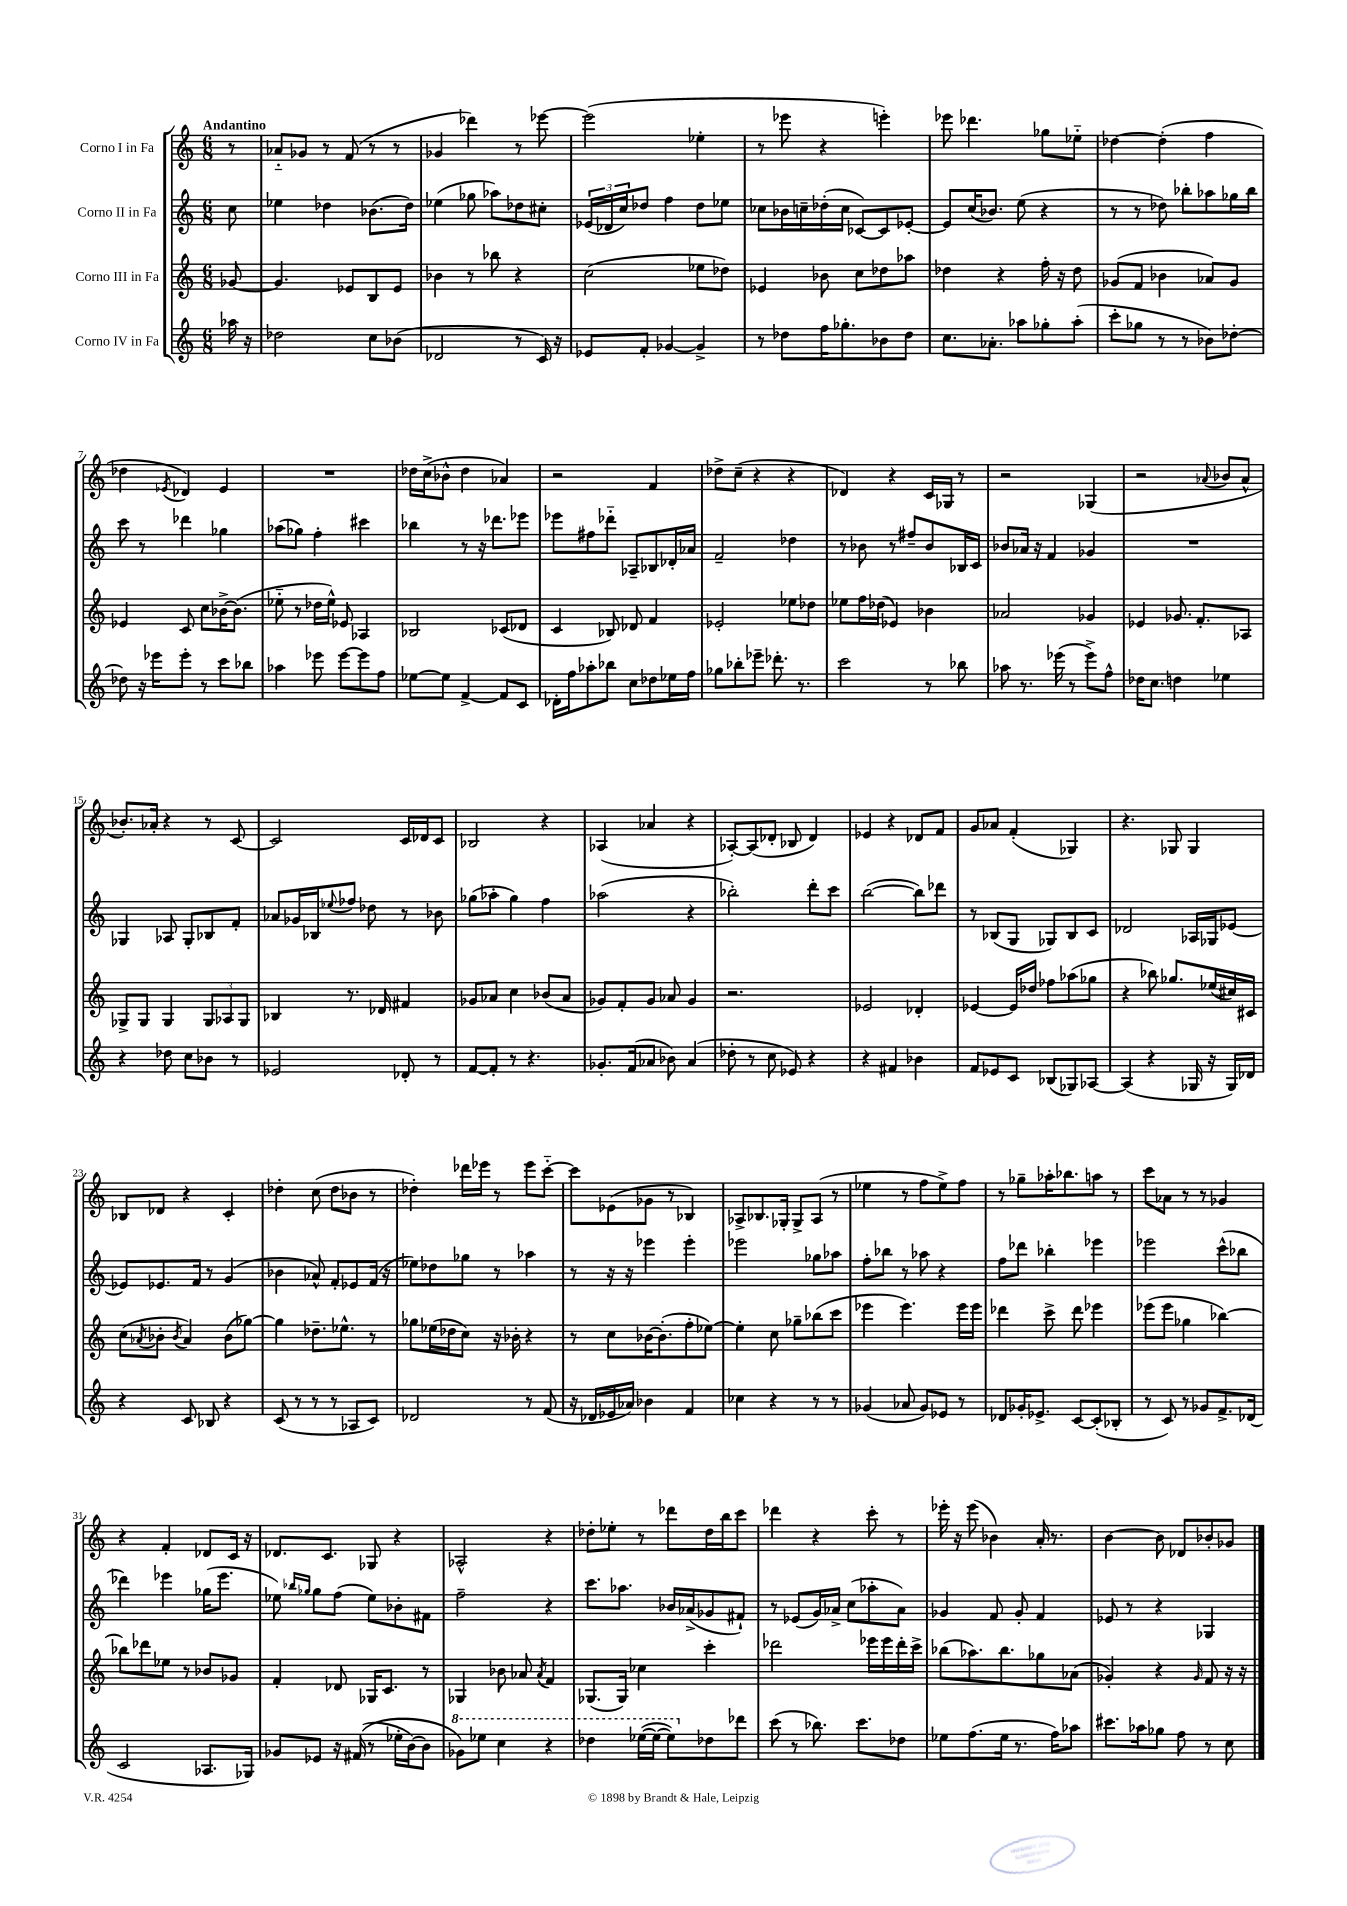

**kern	**kern	**kern	**kern
*staff4	*staff3	*staff2	*staff1
*clefG2	*clefG2	*clefG2	*clefG2
*k[]	*k[]	*k[]	*k[]
*M6/8	*M6/8	*M6/8	*M6/8
16aa-	[8g-	8cc	8r
16r	.	.	.
=	=	=	=
2dd-	4.g-]	4ee-	8a-'~
.	.	.	8g-
.	.	4dd-	8r
.	8e-	.	(8f
8cc	8B	(8.b-	8r
(8b-	8e-	.	8r
.	.	16dd-)	.
=	=	=	=
2d-	4b-	(4ee-	4g-
.	8r	8gg-	4ddd-)
.	8bb-	8aa-)	.
8r	4r	8dd-	8r
16c)	.	8cc#'	[8eee-
16r	.	.	.
=	=	=	=
8e-	(2cc	(24e-	(2eee-]
.	.	24d-	.
.	.	24cc)	.
8f'	.	8dd-	.
[4g-	.	4ff	.
4g-^]	8ee-	8dd-	4ee-'
.	8dd-)	8ee-	.
=	=	=	=
8r	4e-	8cc-	8r
8dd-	.	16b-	8eee-
.	.	16cc~	.
16ff	8b-	(16dd-'	4r
8.gg-'	.	16cc	.
.	8cc	[8c-)	.
8b-	8dd-	8c-]	4eee')
8dd-	8aa-	[8e-'	.
=	=	=	=
8.cc	4dd-	8e-]	8eee-
.	.	(16cc	4.ddd-
8.a-'	.	8.b-)	.
.	4r	.	.
8aa-	.	(8ee	.
8gg-'	16ff'	4r	8gg-
.	16r	.	.
(8aa-'	8dd-	.	8ee-'~
=	=	=	=
8ccc'	(8g-	8r	[4dd-
8gg-	8f	8r	.
8r	4b-	8dd-)	(4dd-']
8r	.	8bb-'	.
8b-)	8a-)	8aa-	4ff
[8dd-'	8g-	16gg-	.
.	.	16bb-	.
=	=	=	=
8dd-]	4e-	8ccc	4dd-
16r	.	8r	.
16eee-	.	.	.
.	.	.	8qe-
8eee-'	8c	4ddd-	4d-)
8r	8cc	.	.
8ccc	[16b-^	4gg-	4e-
.	(8.b-]	.	.
8bb-	.	.	.
=	=	=	=
4aa-	8ee-'~	(8aa-	2.r
.	8r	8gg-)	.
8eee-	16dd-	4ff'	.
.	16ee-^^)	.	.
[8eee-	8e-	.	.
8eee-]	4A-	4ccc#	.
8ff	.	.	.
=	=	=	=
[8ee-	2B-	4bb-	16dd-
.	.	.	(16cc^
8ee-]	.	.	8b-^^
[4f^	.	8r	4dd-
.	.	16r	.
.	.	8.ddd-	.
8f]	(8c-	.	4a-)
8c	8d-	8eee-	.
=	=	=	=
16d-'	4c	8eee-	2r
16ff	.	.	.
8aa-'	.	8ff#	.
8bb-	8B-)	8ddd-'~	.
8cc	8d-	8A-~	.
8dd-	4f	8B-	4f
16ee-	.	16d-'	.
16ff	.	16a-	.
=	=	=	=
8gg-	2e-'	2f~	8dd-^
8bb-'	.	.	(8cc~
8eee-~	.	.	4r
8.ddd-'	.	.	.
.	8ee-	4dd-	4r
8.r	.	.	.
.	8dd-	.	.
=	=	=	=
2ccc	8ee-	8r	4d-)
.	16ff	8b-	.
.	(16dd-	.	.
.	4e-)	8r	4r
.	.	8ff#~	.
8r	4b-	8b-	16c
.	.	.	16G-
8bb-	.	16B-	8r
.	.	16c	.
=	=	=	=
8aa-	2a-	8b-	2r
8.r	.	16a-	.
.	.	16r	.
.	.	4f	.
(16eee-	.	.	.
8r	.	.	.
8eee-^)	4g-	4g-	(4G-
8ff^^	.	.	.
=	=	=	=
16dd-	4e-	2.r	2r
8.cc	.	.	.
4dd	8.g-	.	.
.	8.f'	.	.
.	.	.	8qqa-
4ee-	.	.	8b-
.	8A-	.	8a-^^
=	=	=	=
4r	8G-^	4G-	8.b-')
.	8G-	.	.
.	.	.	16a-'
8dd-	4G-	8A-	4r
8cc	.	8G-'	.
8b-	12G-	8B-	8r
.	12A-	.	.
8r	.	8f'	[8c
.	12G-	.	.
=	=	=	=
2e-	4B-	8a-	2c]
.	.	16g-	.
.	.	16B-	.
.	.	8qqee-	.
.	8.r	8ff-	.
.	.	8dd-	.
.	16d-	.	.
8d-'	4f#	8r	16c
.	.	.	16d-
8r	.	8b-	8c
=	=	=	=
[8f	8g-	(8gg-	2B-
8f']	8a-	8aa-'	.
8r	4cc	4gg-)	.
4.r	.	.	.
.	(8b-	4ff	4r
.	8a-	.	.
=	=	=	=
8.g-'	8g-)	(2aa-	(4A-
.	8f'	.	.
(16f	.	.	.
8a-	8g-	.	4a-
8b-)	8a-	.	.
(4a-	4g-	4r	4r
=	=	=	=
8dd-'	2.r	2bb-')	[8A-')
8r	.	.	(8A-]
8cc	.	.	8d-'
8e-)	.	.	8B-
4r	.	8ddd'	4d-)
.	.	8ccc	.
=	=	=	=
4r	2e-	([2bb	4e-
4f#	.	.	4r
4b-	4d-'	8bb])	8d-
.	.	8ddd-	8f
=	=	=	=
8f	[4e-	8r	8g
8e-	.	(8B-	8a-
8c	16e-]	8G	(4f'
.	16dd-	.	.
(8B-	8ff-	8G-)	.
8G-)	(8aa-	8B-	4G-)
[8A-	8gg-	8c	.
=	=	=	=
(4A-]	4r	2d-	4.r
4r	8bb-)	.	.
.	8.gg-	.	8G-
16G-	.	16A-	4G-
16r	(16ee-	16G-	.
16G-)	16cc#)	[8e-	.
16d-	16c#	.	.
=	=	=	=
4r	(8cc	8e-]	8B-
.	8qa-	.	.
.	8b-'	8.e-	8d-
.	8qb-	.	.
8c	4a-)	.	4r
.	.	16f	.
8B-	.	8r	.
4r	(8b-	(4g	4c'
.	[8gg-)	.	.
=	=	=	=
(8c	4gg-]	4b-	4dd-'
8r	.	.	.
8r	8.dd-~	8a-^^)	(8cc
8r	.	8f'	8dd-
.	8.ee-^^	.	.
8A-	.	8e-	8b-
8c)	8r	(16f	8r
.	.	16r	.
=	=	=	=
2d-	8gg-	8ee-)	4dd-')
.	(16ee-	8dd-	.
.	16dd-	.	.
.	8cc)	8gg-	16ddd-
.	.	.	16eee-
.	16r	8r	8r
.	16b-'	.	.
8r	4r	4aa-	8eee-
(8f	.	.	[8ccc'~
=	=	=	=
16r	8r	8r	8ccc]
16d-	.	.	.
16e-	8cc	16r	(8e-
16a-)	.	16r	.
4b-	[16b-	4eee-	8g-
.	(8.b-']	.	.
.	.	.	8r
4f	8ff'	4eee-'	4B-)
.	[8ee-)	.	.
=	=	=	=
4cc-	4ee-']	2eee-	8A-^
.	.	.	8.B-
4r	8cc	.	.
.	.	.	16G-'
.	8gg-~	.	8G-^
8r	(8bb-	8gg-	(8A-
8r	8ccc	8aa-	8r
=	=	=	=
(4g-	4eee-	8ff'	4ee-
.	.	8bb-	.
8a-	4.eee-)	8r	8r
8g-)	.	8aa-	8ff
8e-	.	4r	8ee-^)
8r	16eee-	.	8ff
.	16eee-	.	.
=	=	=	=
8d-	4ddd-	8ff	8r
16g-'	.	8ddd-	8gg-~
8.e-^	.	.	.
.	8ccc^	4bb-'	16aa-'
.	.	.	8.bb-
[8c	8ddd-	.	.
(8c']	4eee-	4eee-	8aa
8B-'	.	.	8r
=	=	=	=
8r	(8eee-	2eee-	8ccc
8c)	8eee-	.	8a-
8r	4gg-	.	8r
8g-	.	.	8r
8.f^	[4bb-)	(8ccc^^	4g-
.	.	8bb-	.
(16d-	.	.	.
=	=	=	=
2c	8bb-]	4ddd-)	4r
.	8ddd-	.	.
.	8ee-	4eee-	4f'
.	8r	.	.
8.A-	8b-	(16gg-	8d-
.	.	8.eee-	.
.	8g-	.	16c
16G-)	.	.	16r
=	=	=	=
8g-	4f'	8ee-)	8.d-
.	.	16qqbb-	.
.	.	16qqgg-	.
8e-	.	8gg-	.
.	.	.	8.c
16r	8d-	(8ff	.
&((16f#	.	.	.
8r	16G-	8ee-)	8G-
.	8.c	.	.
16ee-'	.	8b-'	4r
[16b)	.	.	.
8b]	8r	8f#	.
=	=	=	=
8gg-&)	4G-	2ff~	2A-^^
8eee-	.	.	.
4ccc	8b-	.	.
.	8a-	.	.
.	8qa-	.	.
4r	4f	4r	4r
=	=	=	=
4ddd-	(8.G-	8.ccc	8dd-'
.	.	.	8ee-'
.	16G-)	8.aa-	.
([16eee-	4cc-	.	8r
16eee-_	.	.	.
8eee-])	.	16b-	8ddd-
.	.	(16a-^	.
8dd-	4ccc'	8g-	16dd-
.	.	.	16bb
8ddd-	.	8f#`)	8ccc
=	=	=	=
(8ccc	2ddd-	8r	4ddd-
8r	.	(8e-	.
8.bb-)	.	16g)	4r
.	.	16a-^	.
.	.	(8cc	.
8.ccc	.	.	.
.	16eee-	8aa-'	8ccc'
.	16eee-	.	.
8dd-	16ddd-'	8a-)	8r
.	16ccc^	.	.
=	=	=	=
8ee-	(8bb-	4g-	16eee-'
.	.	.	16r
(8.ff	8.aa-)	.	(8eee-
.	.	8f	4b-)
16ee-	8.bb-	.	.
8.r	.	8g-'	.
.	8gg-	4f	16a'
16ff)	.	.	8.r
8aa-	(8a-	.	.
=	=	=	=
8.ccc#	4g-')	8e-	[4b
.	.	8r	.
16aa-	.	.	.
8gg-	4r	4r	8b]
8ff	.	.	8d-
.	16qqg-	.	.
8r	8f	4G-	8b-'
8cc	16r	.	8g-
.	16r	.	.
==	==	==	==
*-	*-	*-	*-
